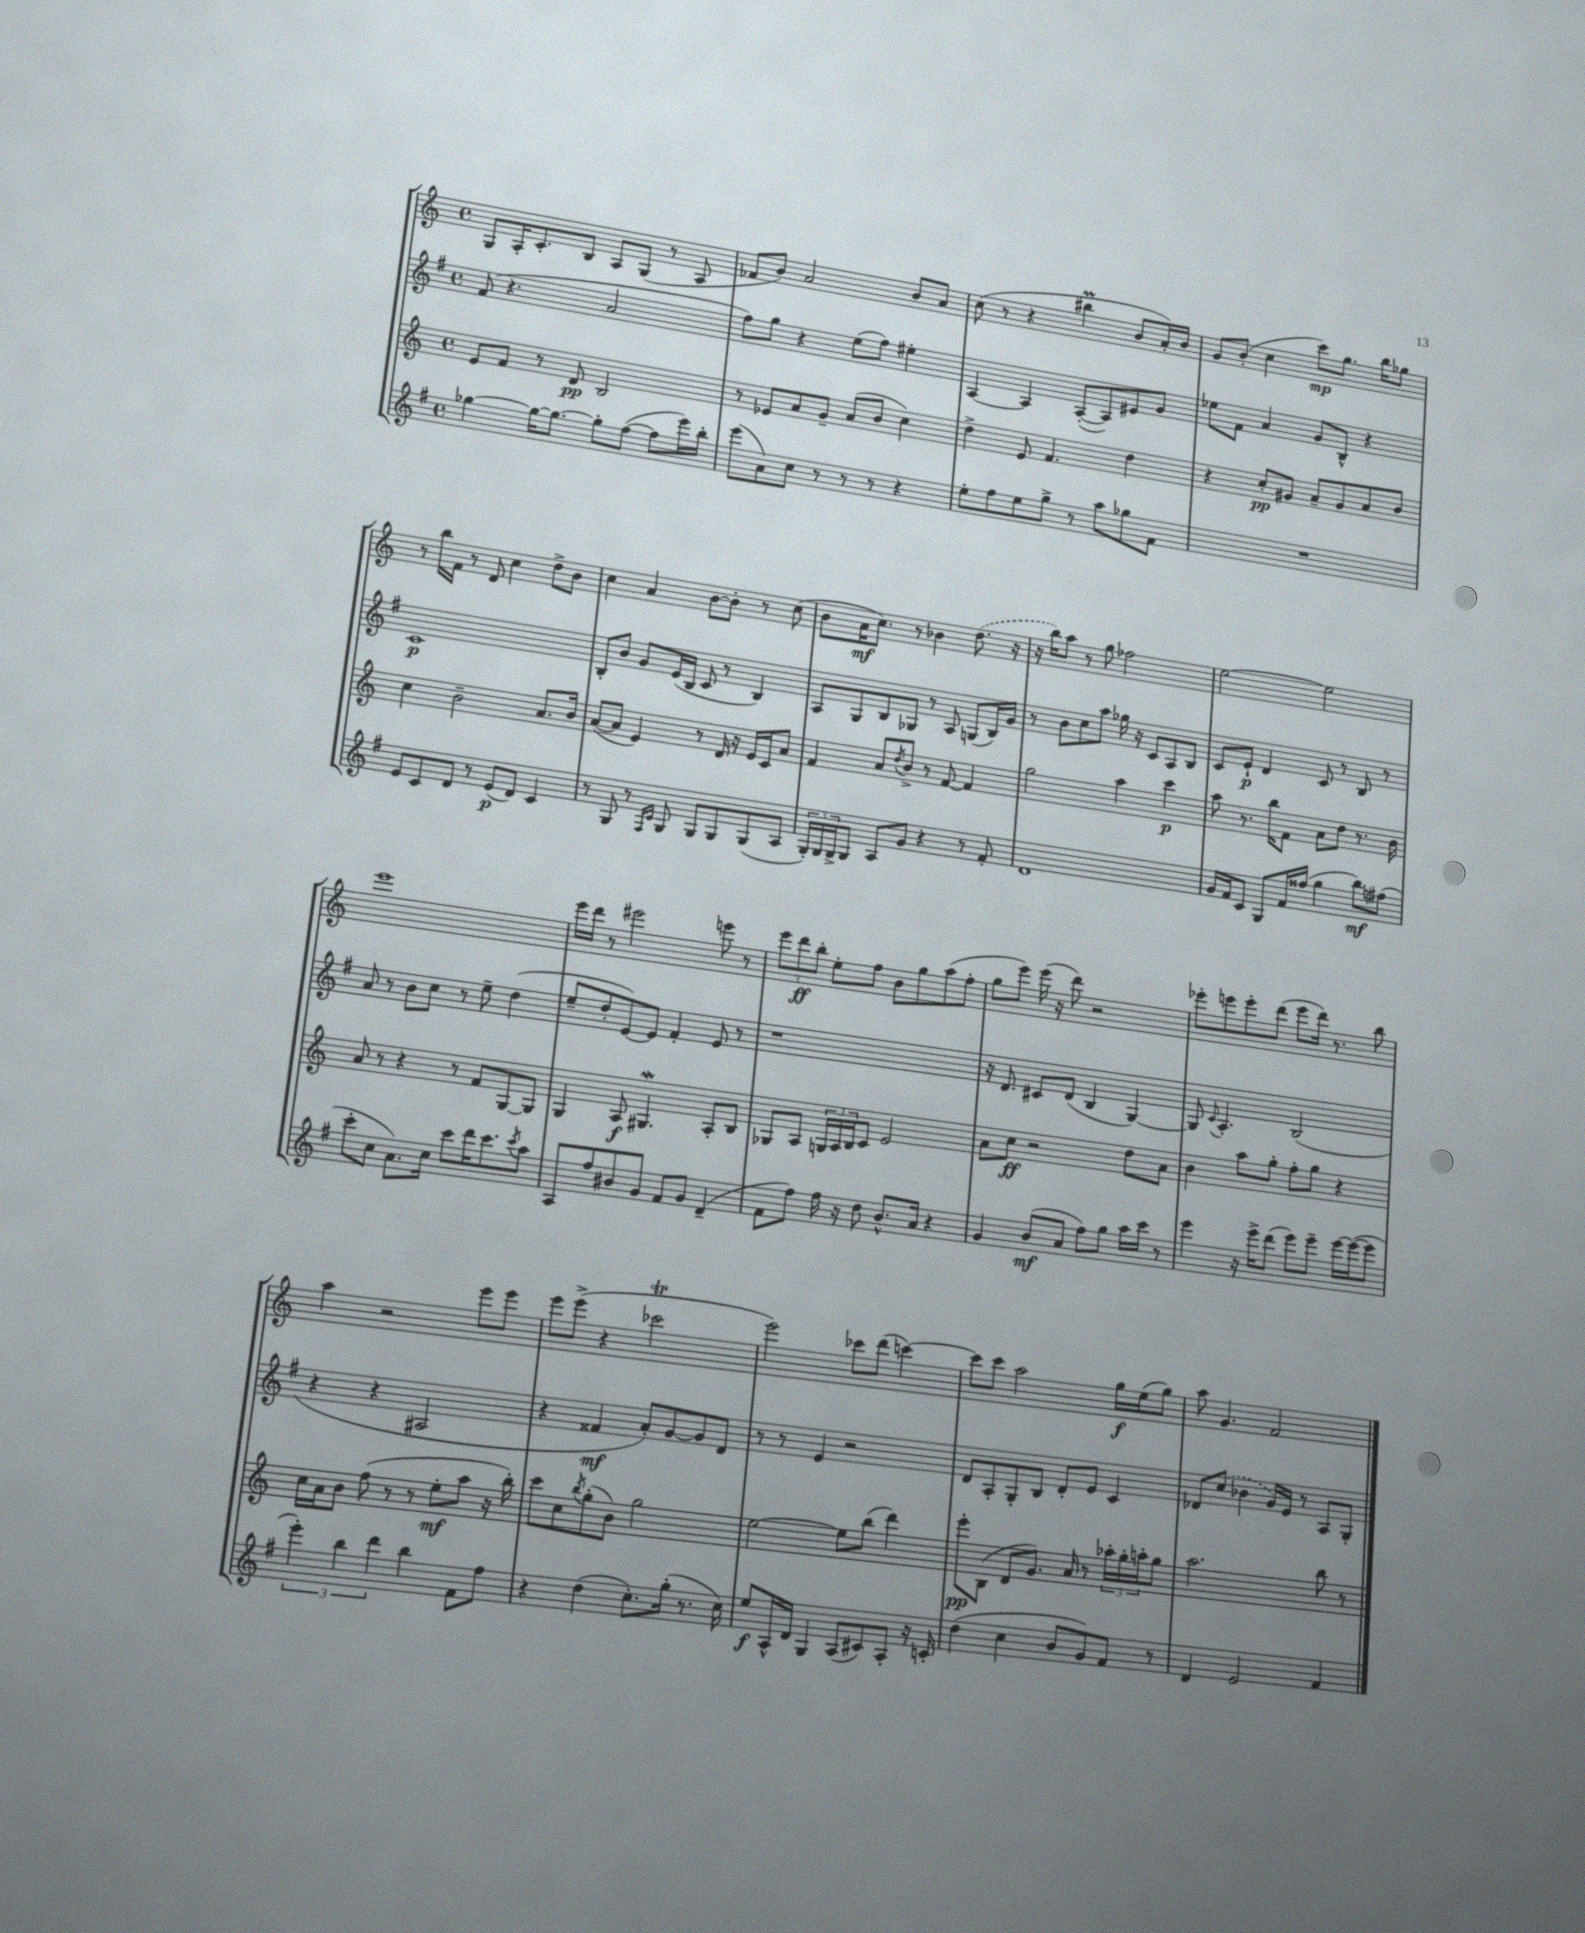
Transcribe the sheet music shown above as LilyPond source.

<<
\new StaffGroup <<
\new Staff = "s0" {
    \clef treble \key c \major \defaultTimeSignature \time 4/4
    g8 a16-. c'8.-. b8 a8 g8( r8 a8 |
    fes'8 b'8) a'2 b'8 a'8 |
    c''8( r8 r4 bis''4\prall b'8 a'16-.) b'16 |
    g'8 b'8-.( c''4 c'''8\mp) g''8. b''16 ges''8 |
    r8 b''16 f'16 r8 d'8 c''4 d''8-> b'8 |
    c''4 a'4 b'8~ b'8-. r8 c''8( |
    b'8 a'16\mf c''8.) r8 bes'4 \once \slurDashed d''8.( r16 |
    r16 b''16) a''8 r8 g''8 fes''2 |
    e''2~ e''2 |
    e'''1 |
    e'''16 d'''16 r8 eis'''2 e'''8 r8 |
    \tuplet 3/2 { e'''8 d'''8\ff b''8-. } e''8-. f''8 b'8 g''8 a''8( f''8-. |
    g''8 e'''8) e'''16( r16 d'''8) r2 |
    ees'''8-. e'''8 e'''8-. d'''8( e'''8 d'''16) r8. b''8 |
    a''4 r2 e'''8 e'''8 |
    e'''8 e'''8->( r4 ces'''2\trill |
    e'''2) ces'''8 d'''8( c'''4~) |
    c'''8 c'''8 a''2 g''16\f e''16( g''8) |
    a''8 g'4. f'2 \bar "|." |
}
\new Staff = "s1" {
    \clef treble \key g \major \defaultTimeSignature \time 4/4
    fis'8( r4. a'2 |
    fis''8) g''8 r4 e''8( fis''8) eis''4-. |
    a4~ a4 a8~-.( a8) eis'8 g'8 |
    ees''8 fis'8 a'4 g'8 b8-^ r4 |
    c'1\p |
    b8-. b'8 g'8 e'16( b16 c'8 r8 b4) |
    a8 g8 b8 ges8 r8 a8 g8( b16) g'16 |
    r8 b'8 c''8 a''8 ges''16 r16 c'8 a8 b8 |
    c'8 e'8-!\p d'4 c'8 r8 b8 r8 |
    a'8 r8 b'8 c''8 r8 e''8-- d''4( |
    e''8-- d''8-. e'8~) e'8 fis'4-. e'8 r8 |
    r1 |
    r16 d'8. cis'8 d'8( b4 g4~) |
    g8 \appoggiatura { c'8 } a4.-. b2( |
    r4 r4 ais2 |
    r4 fisis'4\mf a'8-.) g'8~ g'8 d'8 |
    r8 r8 e'4 r2 |
    d'8 a8-. g8-. b8 d'8-. e'8 c'4 |
    des'8 \once \slurDashed c''8( bes'4 g'16) e'16 r8 a8 g8-. \bar "|." |
}
\new Staff = "s2" {
    \clef treble \key c \major \defaultTimeSignature \time 4/4
    e'8 f'8 r8 d'8\pp b2 |
    r8 ees'8 a'8 g'8-- a'8( b'8 c''4) |
    d''4-> e'8 f'4. d''4 |
    r4 c''8-.\pp gis'8 a'8-- gis'8 a'8 b'8 |
    c''4 b'2-- a'8. b'16 |
    a'8~( a'8 e'4) r8 d'16 r16 e'16 c'16 a'8 |
    f'4 a'8 \acciaccatura { d''8 } b'8-> r8 f'8~ f'4 |
    g''2 a''4 c'''4\p |
    a''8 r8. b''16 f'8 a'8 d''8 r8. b'16 |
    a'8 r8 r4 r8 f'8 g8~ g8 |
    g4 a8\f gis4.\mordent a8-. b8 |
    ges8 a8 \tuplet 3/2 { g16 a16 b16 } c'8 e'2 |
    a'8 c''8\ff r2 d''8 a'8 |
    b'4 a''8 g''8-. f''8-. g''8 r4 |
    c''16 a'16 b'8 f''8( r8 r8 e''8-.\mf a''8 r16 b''16-.) |
    c'''8 c''8 \acciaccatura { b''8 } g''8-.( b'8) g''2 |
    e''2~ e''8 b''8( d'''4) |
    e'''8-.\pp b8( d'8 g'8.) a'16 r8 \tuplet 3/2 { aes''16-. g''16-. a''16-. } g''8 |
    a''2. b''8 r8 \bar "|." |
}
\new Staff = "s3" {
    \clef treble \key g \major \defaultTimeSignature \time 4/4
    ges''4~ ges''16~ ges''8.~ ges''8-. fis''8~( fis''8 e'''16) b''16-. |
    e'''8( a'8) c''8 r8 r8 r8 r4 |
    e''8-. fis''8 e''8 g''8-> r8 a''8 ges''8 fis'8 |
    R1 |
    e'8 c'8 d'8 r8 e'8\p( d'8) c'4 |
    r8 g8 r8 \grace { fis16 c'16 } g8 g8 g8 g8( a8 |
    \tuplet 3/2 { g16-.) g16 g16-> } g8 a8 g'8 r4 r8 fis'8-. |
    d'1 |
    g'16 fis'16 c'8 g8 fis'16 fisis''16( g''4 b''8\mf) fis''8( |
    c'''8-. c''8 a'8.) c''16 c'''8 d'''16 c'''8. \acciaccatura { c'''8 } a''8 |
    a8 fis''8 bis'8 g'8 fis'8 g'8 d'4--( |
    fis'8 fis''8) fis''16 r16 d''8 b'8.-^ a'16 r4 |
    g'4 b'8\mf( a'8 fis''8) g''8 a''16 c'''16 r8 |
    e'''4 r16 e'''16-> d'''8( e'''8) e'''8-- e'''16~ e'''16~( e'''8 |
    \tuplet 3/2 { e'''4-.) b''4 d'''4 } b''4 fis'8 fis''8 |
    r4 d''4( c''8.-.) g''16-.( r8. c''16) |
    e''8\f a16-^ d'16 g4 a8( cis'8) a8-. r16 c'16-. |
    d''4( c''4 b'8 g'8) fis'8 r8 |
    d'4 e'2 fis'4 \bar "|." |
}
>>
>>
\layout { \context { \Score \remove "Bar_number_engraver" } }
